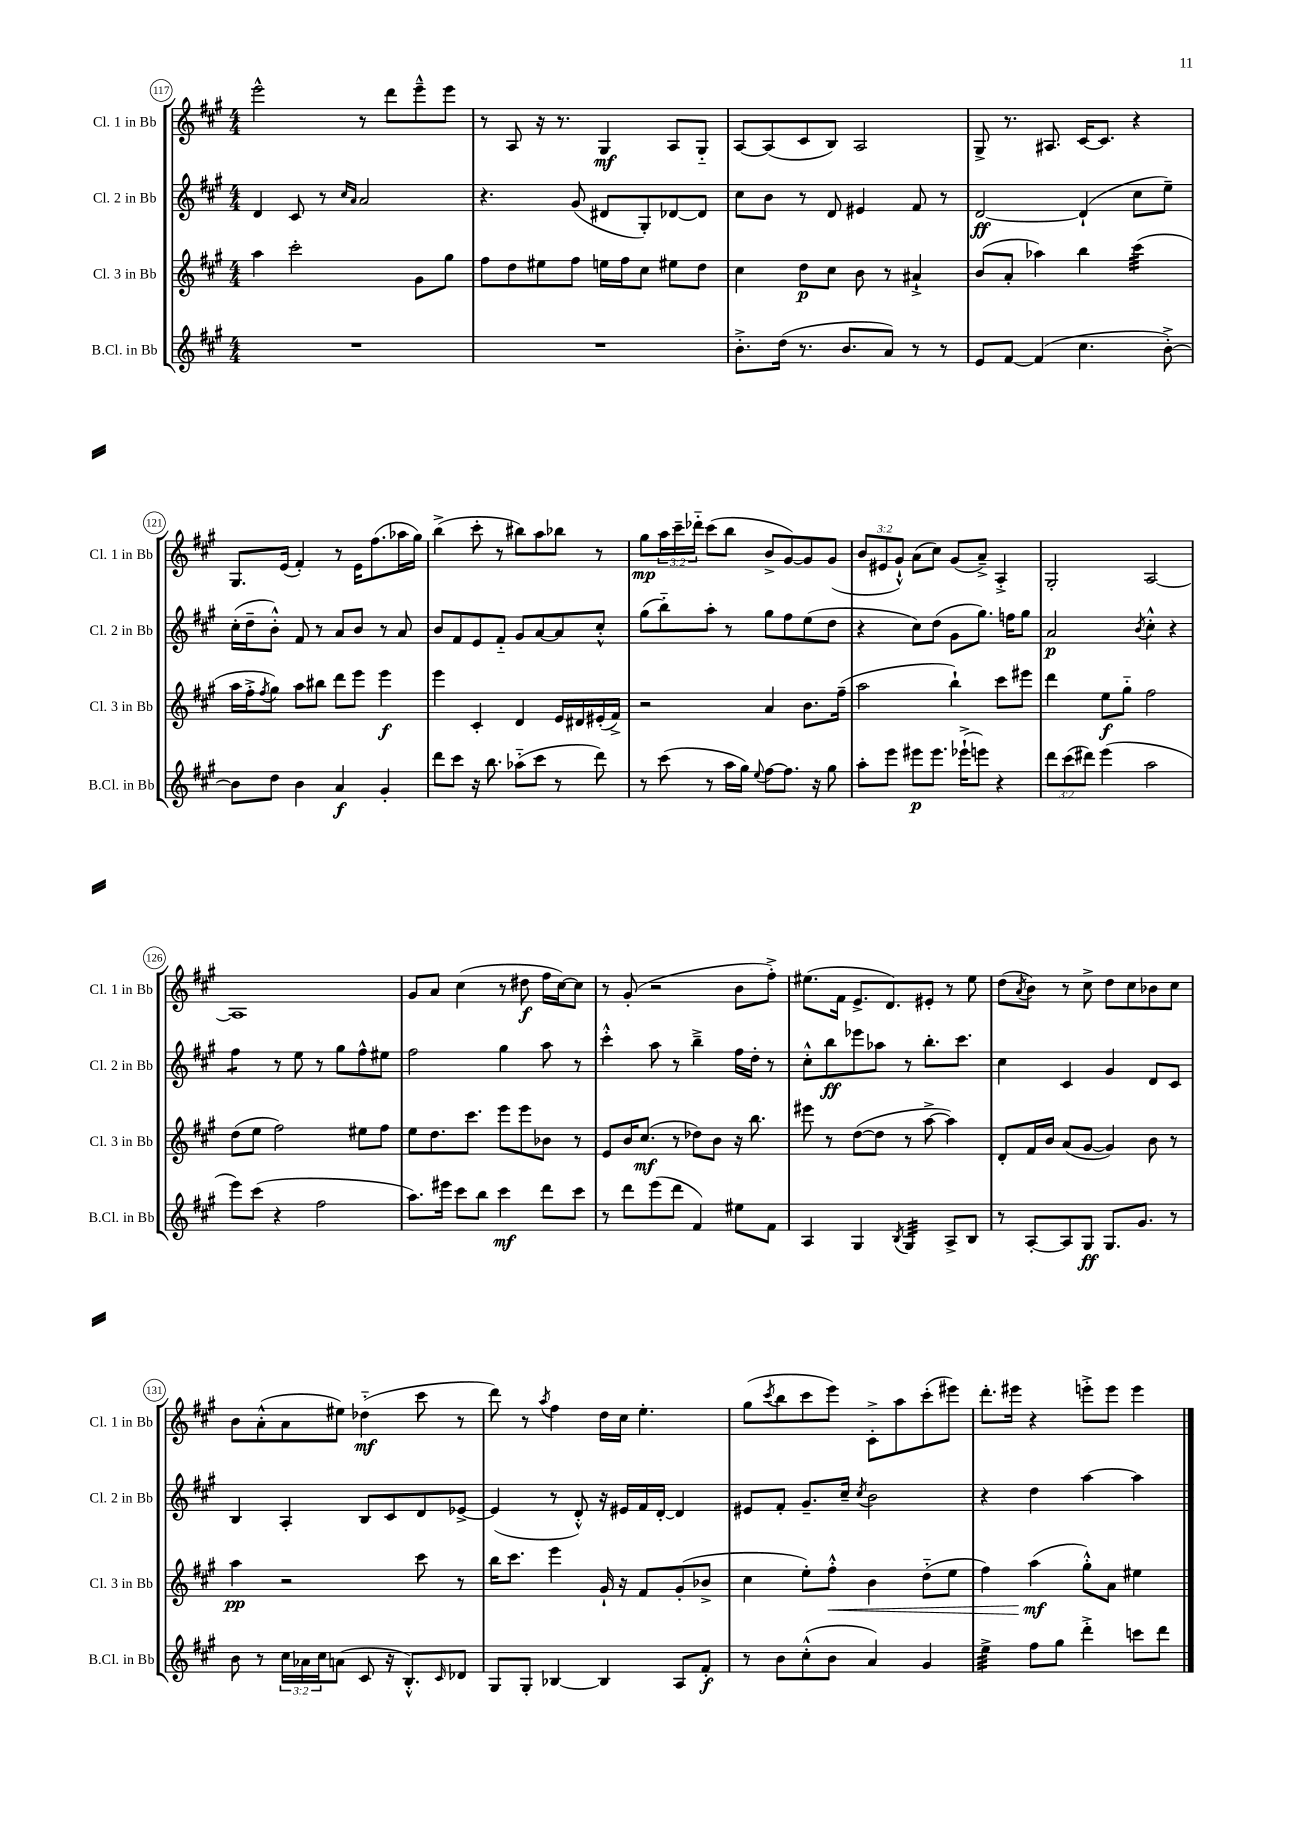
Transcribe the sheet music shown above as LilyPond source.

<<
\new StaffGroup <<
\new Staff = "s0" \with { instrumentName = "Cl. 1 in Bb" shortInstrumentName = "Cl. 1 in Bb" } {
    \clef treble \key a \major \numericTimeSignature \time 4/4 \override Staff.TupletNumber.text = #tuplet-number::calc-fraction-text
    e'''2-^ r8 d'''8 e'''8---^ e'''8 |
    r8 a8 r16 r8. gis4\mf a8 gis8-_ |
    a8~ a8( cis'8 b8) a2 |
    gis8-> r8. ais8. cis'16~ cis'8. r4 |
    gis8. e'16( fis'4-.) r8 e'16 fis''8.( aes''16 gis''16) |
    b''4->( cis'''8-. r8 bis''8) a''8 bes''8 r8 |
    gis''8\mp \tuplet 3/2 { a''16 cis'''16-- des'''16-_ } cis'''8( b''8 b'8-> gis'8~) gis'8 gis'8( |
    \tuplet 3/2 { b'8 eis'8 gis'8-!-^) } a'8( cis''8) gis'8( a'8--->) a4-.-> |
    gis2-. a2~ |
    a1 |
    gis'8 a'8 cis''4( r8 dis''8\f fis''16 cis''16~) cis''8 |
    r8 gis'8-.( r2 b'8 fis''8-.->) |
    eis''8.( fis'16 e'8.-> d'8.) eis'8-. r8 eis''8 |
    d''8( \acciaccatura { a'8 } b'8) r8 cis''8-> d''8 cis''8 bes'8 cis''8 |
    b'8 a'8-.-^( a'8 eis''8) des''4-_\mf( cis'''8 r8 |
    d'''8) r8 \acciaccatura { a''8 } fis''4 d''16 cis''16 e''4.-. |
    gis''8( \acciaccatura { cis'''8 } b''8 cis'''8 e'''8) cis'8-.-> a''8 cis'''8-.( eis'''8) |
    d'''8.-. eis'''16 r4 e'''8-.-> e'''8 e'''4 \bar "|." |
}
\new Staff = "s1" \with { instrumentName = "Cl. 2 in Bb" shortInstrumentName = "Cl. 2 in Bb" } {
    \clef treble \key a \major \numericTimeSignature \time 4/4
    d'4 cis'8 r8 \grace { cis''16 a'16 } a'2 |
    r4. gis'8( dis'8 gis8-.) des'8~ des'8 |
    cis''8 b'8 r8 d'8 eis'4 fis'8 r8 |
    d'2~\ff d'4-!( cis''8 e''8--) |
    cis''16-.( d''16-- b'8-.-^) fis'8 r8 a'8 b'8 r8 a'8 |
    b'8 fis'8 e'8 fis'8-_ gis'8 a'8~ a'8 cis''8-.-^ |
    gis''8( b''8-_) a''8-. r8 gis''8 fis''8 e''8( d''8 |
    r4 cis''8) d''8( gis'8 gis''8.) f''16 gis''8 |
    a'2\p \acciaccatura { b'8 } cis''4-.-^ r4 |
    fis''4:8 r8 e''8 r8 gis''8 fis''8-^ eis''8 |
    fis''2 gis''4 a''8 r8 |
    cis'''4-.-^ a''8 r8 b''4---> fis''16 d''16-. r8 |
    cis''8-.-^ b''8\ff ees'''8 aes''8 r8 b''8.-. cis'''8. |
    cis''4 cis'4 gis'4 d'8 cis'8 |
    b4 a4-. b8 cis'8 d'8 ees'8~-> |
    ees'4( r8 d'8-.-^) r16 eis'16 fis'16 d'16~-. d'4 |
    eis'8 fis'8-. gis'8.-- cis''16-- \acciaccatura { cis''8 } b'2 |
    r4 d''4 a''4~ a''4 \bar "|." |
}
\new Staff = "s2" \with { instrumentName = "Cl. 3 in Bb" shortInstrumentName = "Cl. 3 in Bb" } {
    \clef treble \key a \major \numericTimeSignature \time 4/4
    a''4 cis'''2-. gis'8 gis''8 |
    fis''8 d''8 eis''8 fis''8 e''16 fis''16 cis''8 eis''8 d''8 |
    cis''4 d''8\p cis''8 b'8 r8 ais'4-!-> |
    b'8( a'8-. aes''4) b''4 cis'''4:32( |
    a''16 fis''16-.-> \acciaccatura { fis''8 } gis''8) a''8 bis''8 d'''8 e'''8 e'''4\f |
    e'''4 cis'4-. d'4 e'16 dis'16 eis'16-.( fis'16->) |
    r2 a'4 b'8. fis''16--( |
    a''2 b''4-!) cis'''8 eis'''8 |
    d'''4 e''8\f gis''8-_ fis''2 |
    d''8( e''8 fis''2) eis''8 fis''8 |
    e''8 d''8. cis'''8. e'''8 e'''8 bes'8 r8 |
    e'8 b'16 cis''8.\mf( r8 des''8) b'8 r16 b''8. |
    eis'''8 r8 d''8~( d''8 r8 a''8~-> a''4) |
    d'8-. fis'16 b'16 a'8( gis'8~ gis'4) b'8 r8 |
    a''4\pp r2 cis'''8 r8 |
    b''16 cis'''8. e'''4 gis'16-! r16 fis'8 gis'8-.( bes'8-> |
    cis''4 e''8-.) fis''8-.-^\< b'4 d''8-_( e''8 |
    fis''4) a''4\mf\!( gis''8-.-^) a'8 eis''4 \bar "|." |
}
\new Staff = "s3" \with { instrumentName = "B.Cl. in Bb" shortInstrumentName = "B.Cl. in Bb" } {
    \clef treble \key a \major \numericTimeSignature \time 4/4 \override Staff.TupletNumber.text = #tuplet-number::calc-fraction-text
    R1 |
    R1 |
    b'8.-.-> d''16( r8. b'8. a'8) r8 r8 |
    e'8 fis'8~ fis'4( cis''4. b'8~-.->) |
    b'8 d''8 b'4 a'4\f gis'4-. |
    d'''8 cis'''8 r16 b''8. aes''8-_( cis'''8 r8 d'''8) |
    r8 cis'''8( r8 a''16 gis''16) \appoggiatura { e''8 } fis''8~ fis''8. r16 gis''8 |
    a''8-. e'''8 eis'''8\p eis'''8. ees'''16-!->( e'''8) r4 |
    \tuplet 3/2 { d'''8 cis'''8( dis'''8) } e'''4( a''2 |
    e'''8) cis'''8( r4 fis''2 |
    a''8.) eis'''16 cis'''8 b''8 cis'''4\mf d'''8 cis'''8 |
    r8 d'''8 e'''8( d'''8 fis'4) eis''8 fis'8 |
    a4 gis4 \acciaccatura { b8 } gis4:32 a8-> b8 |
    r8 a8~-. a8 gis8\ff gis8. gis'8. r8 |
    b'8 r8 \tuplet 3/2 { cis''16 aes'16 cis''16 } a'8( cis'8 r16 b8.-.-^) \grace { cis'16 } des'8 |
    gis8 gis8-. bes4~ bes4 a8 fis'8-.\f |
    r8 b'8 cis''8-.-^( b'8 a'4) gis'4 |
    e''4:32-> fis''8 gis''8 d'''4-.-> c'''8 d'''8 \bar "|." |
}
>>
>>
\layout { \context { \Score currentBarNumber = #117 \override BarNumber.stencil = #(make-stencil-circler 0.1 0.3 ly:text-interface::print) } }
